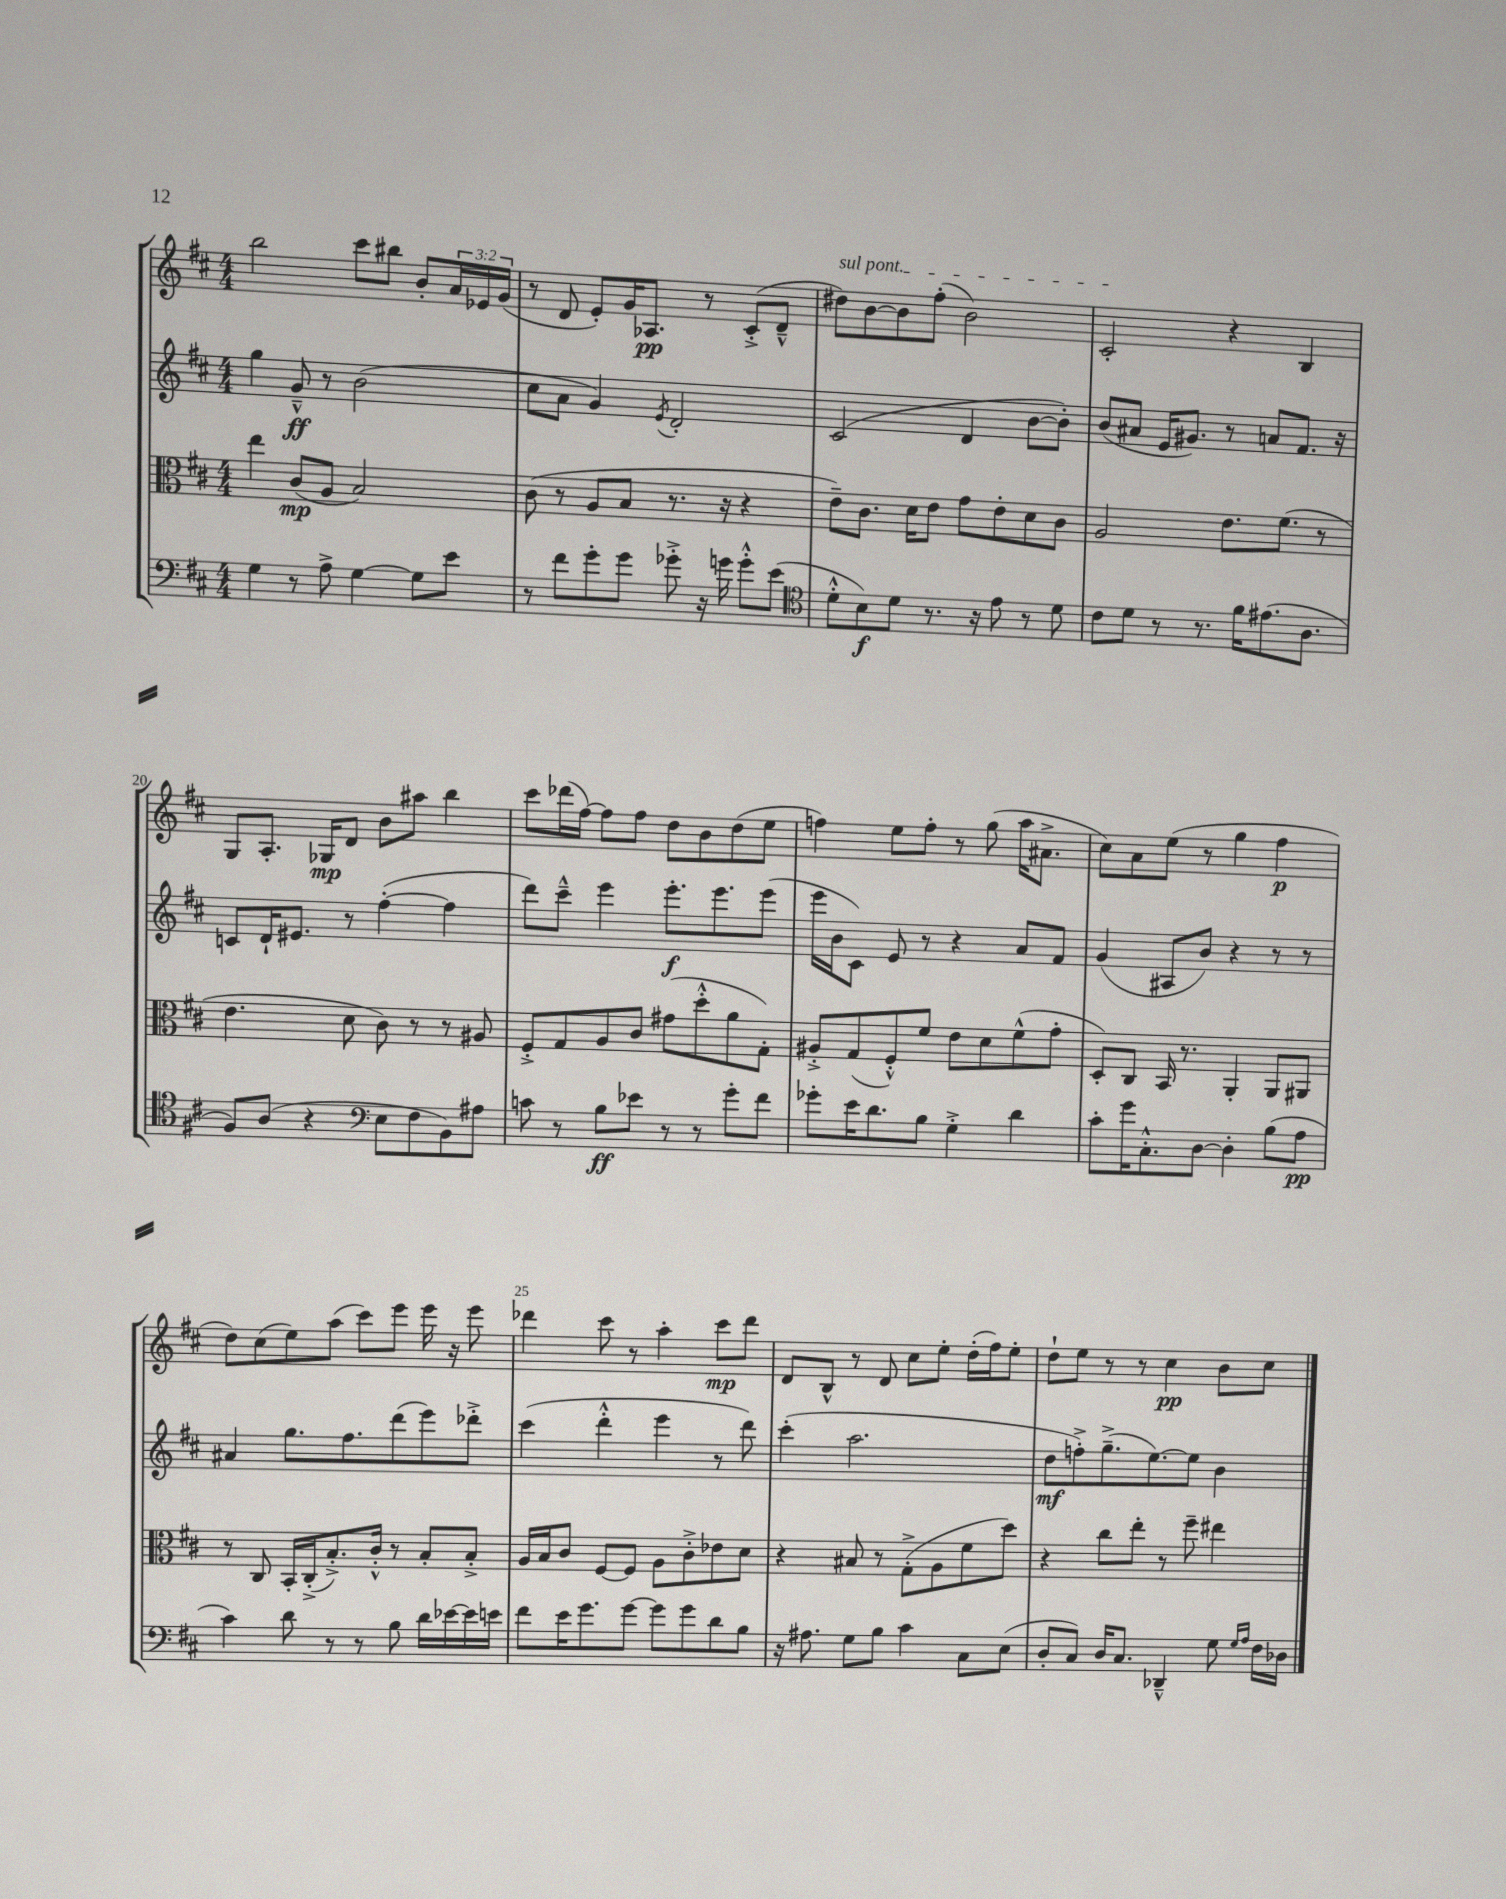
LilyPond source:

<<
\new StaffGroup <<
\new Staff = "s0" {
    \clef treble \key d \major \numericTimeSignature \time 4/4 \override Staff.TupletNumber.text = #tuplet-number::calc-fraction-text
    b''2 cis'''8 bis''8 b'8-. \tuplet 3/2 { a'16 ees'16 g'16( } |
    r8 d'8 e'8-.) g'16 aes8.\pp r8 cis'8-.->( d'8---^ |
    \once \override TextSpanner.bound-details.left.text = \markup { \italic "sul pont." } dis''8\startTextSpan) b'8~ b'8 fis''8-.( b'2) |
    cis'2-.\stopTextSpan r4 b4 |
    g8 a8.-. ges16\mp d'8 b'8 ais''8 b''4 |
    cis'''8 des'''16( fis''16~) fis''8 fis''8 d''8 b'8 d''8( e''8 |
    f''4) e''8 f''8-. r8 g''8( a''16 ais'8.-> |
    cis''8) a'8 e''8( r8 g''4 fis''4\p |
    d''8) cis''8( e''8) a''8( cis'''8) e'''8 e'''16 r16 e'''8 |
    des'''4 cis'''8 r8 a''4-. cis'''8\mp des'''8 |
    d'8 b8-^ r8 d'8 cis''8 e''8-. d''16-.( fis''16) e''8-. |
    d''8-! e''8 r8 r8 cis''4\pp b'8 cis''8 \bar "|." |
}
\new Staff = "s1" {
    \clef treble \key d \major \numericTimeSignature \time 4/4
    g''4 g'8---^\ff r8 b'2( |
    cis''8 a'8 g'4) \acciaccatura { e'8 } d'2-. |
    cis'2( d'4 b'8~ b'8-.) |
    b'8( ais'8 e'16 gis'8.) r8 a'8 fis'8. r16 |
    c'8 d'16-! eis'8. r8 fis''4~-.( fis''4 |
    d'''8) cis'''8---^ e'''4 e'''8.-.\f e'''8. e'''8( |
    e'''16 b'16 cis'8) e'8 r8 r4 a'8 fis'8 |
    g'4( ais8 b'8) r4 r8 r8 |
    ais'4 g''8. fis''8. d'''8( e'''8) des'''8-.-> |
    cis'''4( d'''4-.-^ e'''4 r8 d'''8) |
    cis'''4-.( a''2. |
    d''8\mf f''8-.->) g''8.--->( e''8.~) e''8 b'4 \bar "|." |
}
\new Staff = "s2" {
    \clef alto \key d \major \numericTimeSignature \time 4/4
    e''4 cis'8\mp( a8 b2) |
    cis'8( r8 a8 b8 r8. r16 r4 |
    e'8--) cis'8. d'16 e'8 g'8 e'8-. d'8 cis'8 |
    a2 e'8. fis'8.( r8 |
    e'4. d'8 cis'8) r8 r8 ais8 |
    fis8-.-> g8 a8 cis'8 gis'8( d''8-.-^ a'8 g8-.) |
    ais8-.-> g8( fis8-.-^) fis'8 e'8 d'8 fis'8-^( g'8-. |
    d8-.) cis8 b,16 r8. a,4-. a,8 ais,8 |
    r8 cis8 b,16-. cis16-.->( b8.-.->) cis'16-.-^ r8 b8-. b8-.-> |
    a16 b16 cis'8 fis8~ fis8 a8 cis'8-.-> ees'8 d'8 |
    r4 bis8 r8 g8-.->( a8 fis'8 d''8) |
    r4 cis''8 e''8-. r8 fis''8-- eis''4 \bar "|." |
}
\new Staff = "s3" {
    \clef bass \key d \major \numericTimeSignature \time 4/4
    g4 r8 a8-> g4~ g8 e'8 |
    r8 fis'8 g'8-. g'8 ges'8-.-> r16 g'16 g'8-.-^ e'8( |
    \clef tenor d'8-.-^ b8\f) d'8 r8. r16 e'8 r8 d'8 |
    cis'8 d'8 r8 r8. fis'16 eis'8.( a8. |
    fis8) a8( r4 \clef bass e8 fis8 b,8) ais8 |
    c'8 r8 b8\ff ees'8 r8 r8 g'8-. fis'8 |
    ges'8-. e'16 d'8. b8 g4-.-> d'4 |
    cis'8-. g'16 cis8.-.-^ d8~ d4-. b8( a8\pp |
    cis'4) d'8 r8 r8 b8 d'16 ees'16~ ees'16 e'16 |
    fis'8 e'16 g'8. g'8~ g'8 g'8 d'8 b8 |
    r16 ais8. g8 b8 cis'4 cis8 e8( |
    d8-. cis8) d16 cis8. des,4---^ g8 \grace { g16 a16 } fis16 des16 \bar "|." |
}
>>
>>
\layout { \context { \Score currentBarNumber = #16 \override BarNumber.break-visibility = ##(#f #t #t) barNumberVisibility = #(every-nth-bar-number-visible 5) } }
